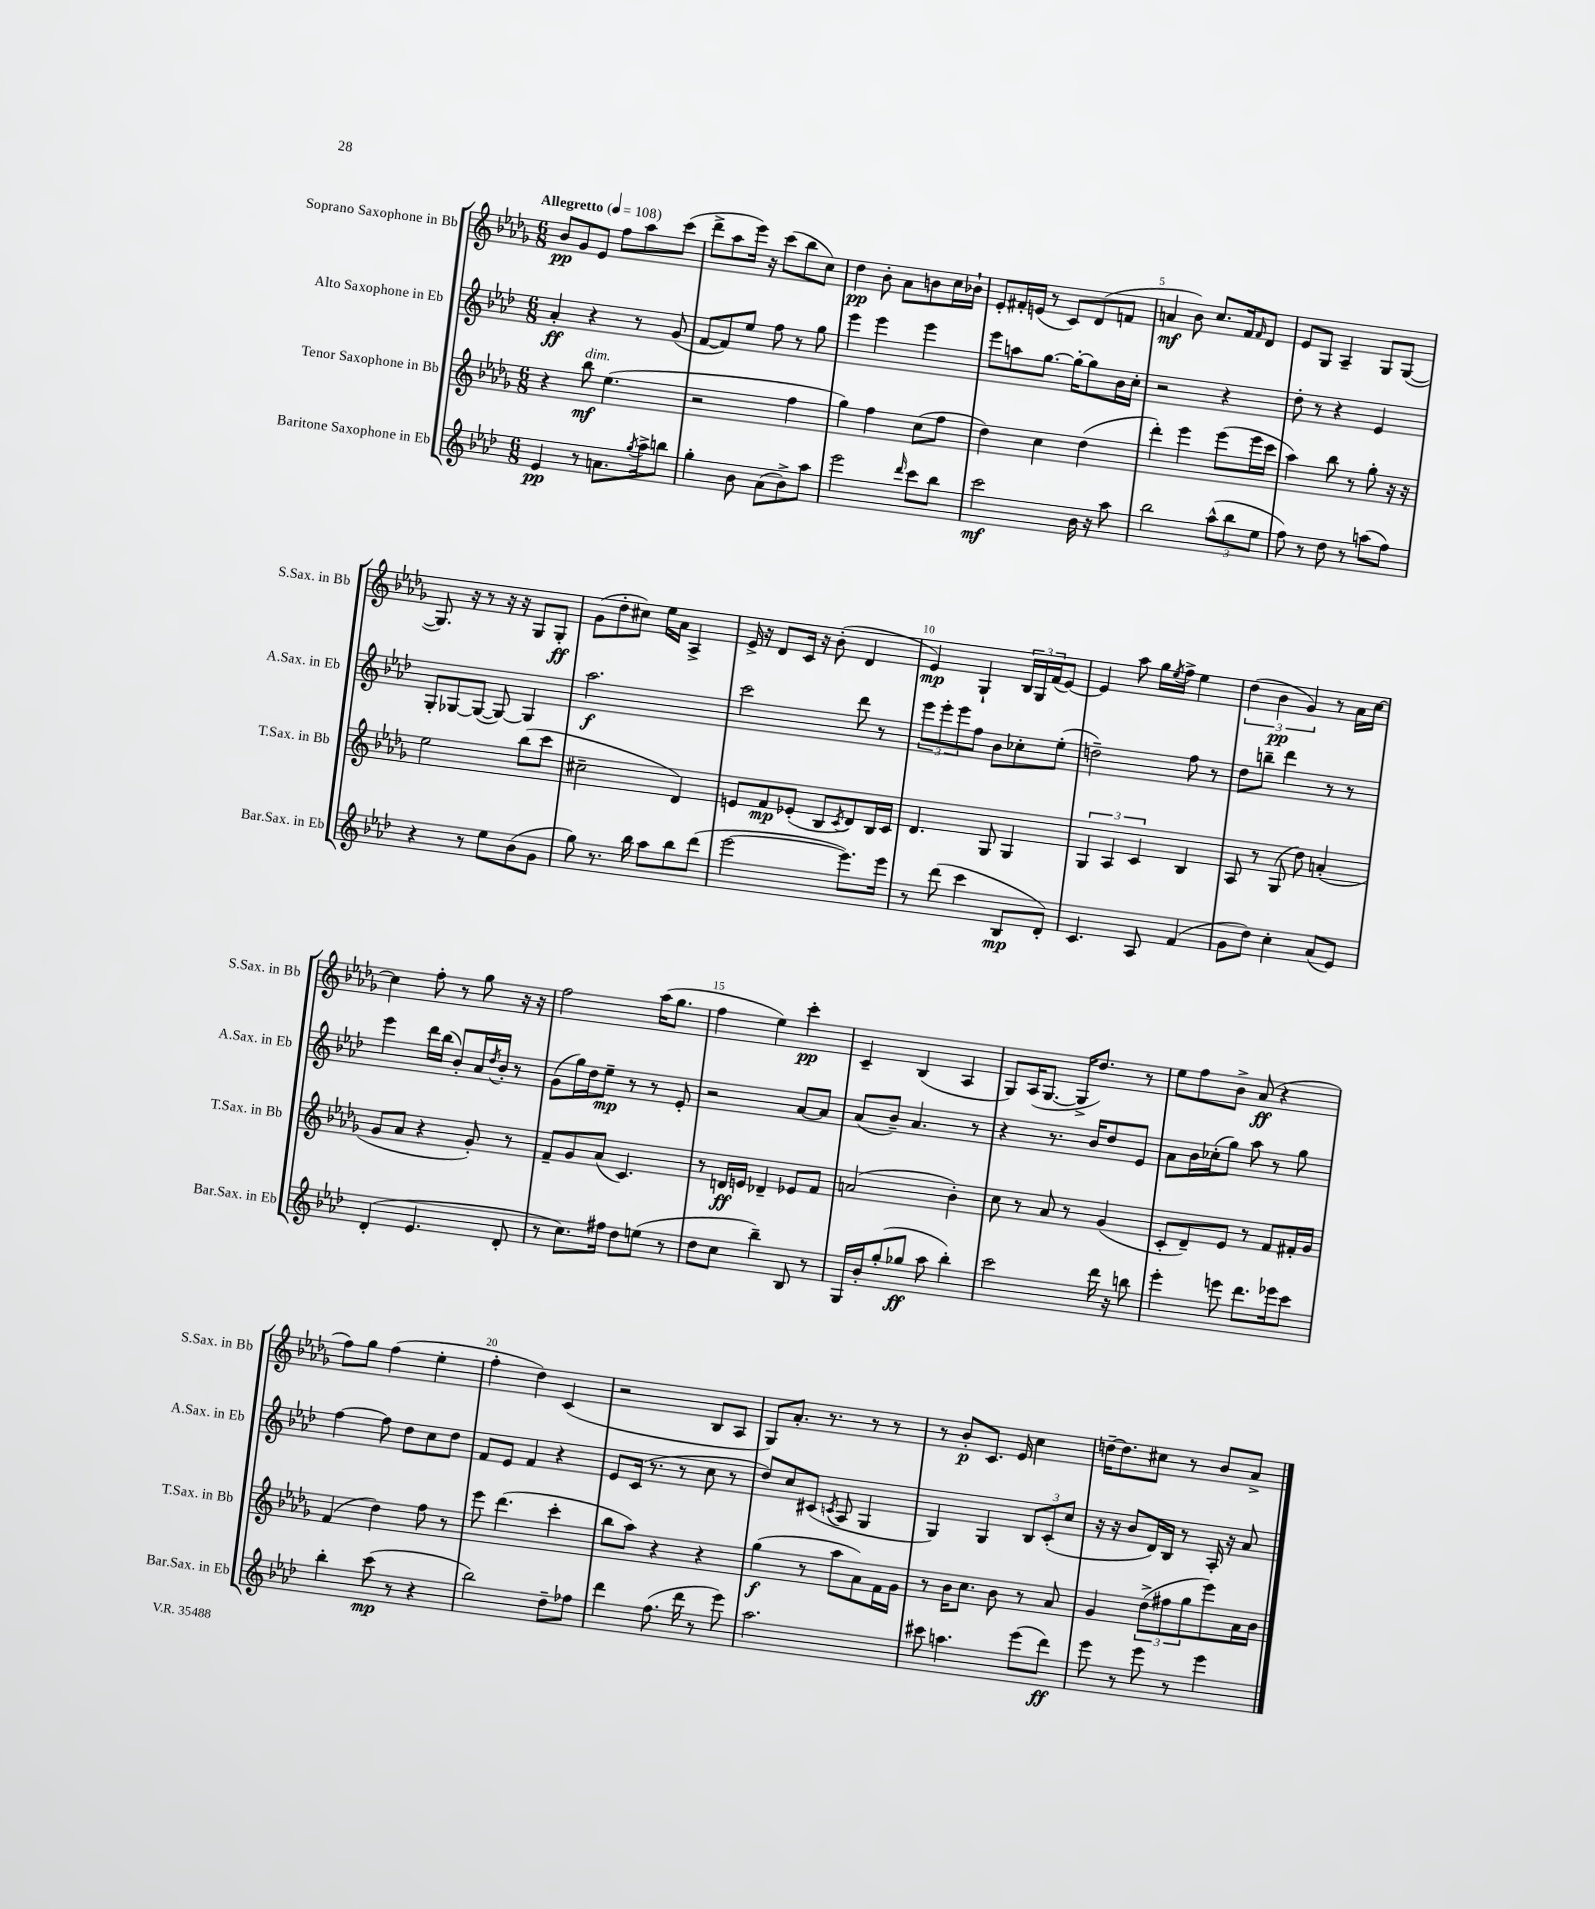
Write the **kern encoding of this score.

**kern	**kern	**kern	**kern
*staff4	*staff3	*staff2	*staff1
*clefG2	*clefG2	*clefG2	*clefG2
*k[b-e-a-d-]	*k[b-e-a-d-g-]	*k[b-e-a-d-]	*k[b-e-a-d-g-]
*M6/8	*M6/8	*M6/8	*M6/8
*MM108	*MM108	*MM108	*MM108
4e-/	4r	4a-'/	8b-/L
.	.	.	8g-/
8r	8bb-\	4r	8e-/J
8.a\L	(4.ee-\	.	8ff\L
.	.	8r	8aa-\
8qgg/	.	.	.
16aa-^\k	.	.	.
8bb\J	.	(8g/	(8ccc\J
=	=	=	=
4gg'\	2r	[8f/L	8ddd-^\L
.	.	8f/])	8aa-\
8b-\	.	8ee-/J	16eee-\Jk)
.	.	.	16r
(8a-\L	.	8ff\	(8ccc\L
8b-^\)	4ff\	8r	8bb-\
8aa-\J	.	8gg\	8cc\J)
=	=	=	=
2eee-\	4gg-\)	4eee-\	4dd-\
.	4ff\	4eee-\	8b-'\
.	.	.	8a-\L
16qqddd-/	.	.	.
8ccc\L	(8cc\L	4eee-\	8b\
8bb-\J	8ff\J	.	16cc\L
.	.	.	16b-`\JJ
=	=	=	=
2ccc\	4dd-\)	8eee-\L	8e-'/L
.	.	8aa\	16f#'/L
.	.	.	(16e/JJ
.	4cc\	[8.gg\J	8r
.	.	.	8c/L)
.	.	16gg'\_LK	.
16b-\	(4dd-\	8gg\]	(8d-/
16r	.	.	.
8aa-\	.	16b-\L	8f/J
.	.	16cc'\JJ	.
=	=	=	=
2bb-\	4ddd-'\)	2r	4a/
.	4eee-\	.	8b-\)
.	.	.	8.cc/L
(12aa-^^\L	(8eee-\L	4r	.
.	.	.	16f/k
12bb-\	.	.	.
.	.	.	16qqf/
.	16eee-\L	.	8d-/J
12ee-\J	.	.	.
.	16ccc\JJ	.	.
=	=	=	=
8ff\)	4aa-\)	8dd-'\	8e-/L
8r	.	8r	8G-/J
8dd-\	8bb-\	4r	4A-~/
8r	8r	.	.
(8aa\L	8gg-'\	4e-/	8G-/L
8ff\J)	16r	.	([8G-/J
.	16r	.	.
=	=	=	=
4r	2ee-\	8G'/L	8.G-/])
.	.	[8G-/	.
.	.	.	16r
8r	.	(8G-/_J	8r
8ee-\L	.	8G-/_)	16r
.	.	.	16r
(8b-\	(8bb-\L	4G-/]	8G-/L
8g\J	8ccc\J	.	8G-'/J
=	=	=	=
8gg\)	2cc#~\	2.aa-\	(8g-\L
8.r	.	.	8dd-'\
.	.	.	8cc#\J)
16bb-\	.	.	.
8aa-\L	.	.	16ee-\LL
.	.	.	16a-\JJ
8bb-\	4d-/)	.	4A-^/
(8ddd-\J	.	.	.
=	=	=	=
[2eee-\	8e/L	2ccc\	16e-^/
.	.	.	16r
.	8f/	.	8d-/L
.	(8e-'/J	.	16c/Jk
.	.	.	16r
.	8B-/L	.	(8b-'\
.	8qc/	.	.
8.eee-\]L)	8d-/)	8ddd-\	4d-/
.	16B-/L	8r	.
16eee-\Jk	16c/JJ	.	.
=	=	=	=
8r	4.d-/	12eee-\L	4e-/)
.	.	12eee-'\	.
(8ddd-\	.	.	.
.	.	12eee-\	.
4ccc\	.	8ff\J	4G-`/
.	8G-/	8b-\L	.
8B-/L	4G-/	8cc-'\	24B-/LL
.	.	.	24G-/
.	.	.	(24f/J
8d-'/J)	.	(8ee-'\J	[8e-/J)
=	=	=	=
4.c/	6G-/	2dd~\)	4e-/]
.	6A-/	.	.
.	.	.	8aa-\
.	6c/	.	.
8A-/	.	.	16gg-\LL
.	.	.	8qee-/
.	.	.	16ff^\JJ
(4f/	4B-/	8ff\	4ee-\
.	.	8r	.
=	=	=	=
8g\L	8A-/	8dd-\L	(6dd-\
8dd-\J)	8r	8bb~\J	.
.	.	.	6b-\
4cc'\	(8G-/	4ddd-\	.
.	.	.	6g-/)
.	8dd-\)	.	.
(8a-/L	(4a'/	8r	8r
8e-/J)	.	8r	16a-\LL
.	.	.	[16cc\JJ
=	=	=	=
(4d-'/	8g-/L	4eee-\	4cc\]
.	8a-/J	.	.
4.e-/	4r	16ddd-\LL	8ff'\
.	.	(16bb-\JJ	.
.	.	8b-'/L)	8r
.	8g-'/)	16a-/L	8gg-\
.	.	8qdd-/	.
.	.	16b-'/JJ	.
8d-'/	8r	8r	16r
.	.	.	16r
=	=	=	=
8r	8f~/L	(8g\L	2ff\
8.cc\L)	8g-/	16gg\L)	.
.	.	16dd-\J	.
.	(8a-/J	8ee-~\J	.
16ff#\Jk	.	.	.
8dd-\L	4.c/)	8r	.
(8ee\J	.	8r	(16aa-\LK
.	.	.	8.gg-\J
8r	.	8e-'/	.
=	=	=	=
8dd-\L	8r	2r	4ff\
8cc\J	16d/LL	.	.
.	16e/JJ	.	.
4bb-~\)	4d-~/	.	4ee-\)
8B-/	8e-/L	[8a-/L	4ccc'\
8r	8f/J	8a-/]J	.
=	=	=	=
16G/LL	(2a/	(8a-/L	4c~/
16b-'/J	.	.	.
(8gg'/	.	8b-~/J)	.
8gg-/J	.	4.a-/	(4B-/
8aa-\	.	.	.
4bb-'\)	4b-'\)	.	4A-/
.	.	8r	.
=	=	=	=
2ccc\	8cc\	4r	8G-/L)
.	8r	.	(16A-/K
.	.	.	[8.G-/J
.	8a-/	8.r	.
.	8r	.	16G-^/]LK
.	.	16b-/LK	8.dd-/J)
16ddd-\	(4g-/	8dd-/	.
16r	.	.	.
8bb\	.	8e-/J	8r
=	=	=	=
4eee-'\	8c'/L	8a-\L	8ee-\L
.	8d-~/)	16b-\L	8ff\
.	.	(16cc-'\J	.
8eee\	8e-/J	8gg\J)	8b-^\J
8.ddd-\L	8r	8aa-\	(8a-/
.	8f/L	8r	4r
16eee-\k	.	.	.
8ccc\J	16f#'/L	8gg\	.
.	16g-/JJ	.	.
=	=	=	=
4bb-'\	(4f/	[4ff\	8ff\L)
.	.	.	8gg-\J
(8ccc\	4dd-\)	8ff\]	(4ff\
8r	.	8dd-\L	.
4r	8ff\	8cc\	4ee-'\
.	8r	8dd-\J	.
=	=	=	=
2bb-\)	8eee-\	8f/L	4ff'\
.	(4.ddd-\	8e-/J	.
.	.	4f/	4dd-\)
8dd-~\L	4ccc'\	4r	(4c/
8ff-\J	.	.	.
=	=	=	=
4ddd-\	8bb-\L	8e-/L	2r
.	8aa-\J)	(16c/Jk	.
.	.	8.r	.
(8.ff\	4r	.	.
.	.	8r	.
16ddd-\	.	.	.
8r	4r	8cc\	8B-/L
8eee-\)	.	8r	8A-/J
=	=	=	=
2.aa-\	(4gg-\	8dd-/L)	8G-/L)
.	.	8cc/	8.a-'/J
.	8r	(8c#/J	.
.	.	.	8.r
.	.	8qc/	.
.	8aa-\L	8A-/	.
.	8a-\)	4G/	8r
.	16f\L	.	8r
.	16g-\JJ	.	.
=	=	=	=
8ccc#\	8r	4G/)	8r
4.aa\	16b-\LK	.	8b-'/L
.	8.cc\J	.	.
.	.	4G/	8.c/J
.	8b-\	.	.
.	.	.	16e-/
(8eee-\L	8r	12B-/L	4cc\
.	.	(12c'/	.
8ddd-\J)	8a-/	.	.
.	.	12cc/J	.
=	=	=	=
8eee-\	4g-/	16r	[16dd~\LK
.	.	16r	8.dd\]
8r	.	8b-/L	.
8eee-\	(12dd-^\L	16d-/L)	8cc#\J
.	.	16B-/JJ	.
.	12ff#\	.	.
8r	.	8r	8r
.	12gg-\	.	.
4eee-\	8eee-\)	16A-'/	8b-/L
.	.	16r	.
.	16a-\L	8a-/	8a-^/J
.	16b-\JJ	.	.
==	==	==	==
*-	*-	*-	*-
